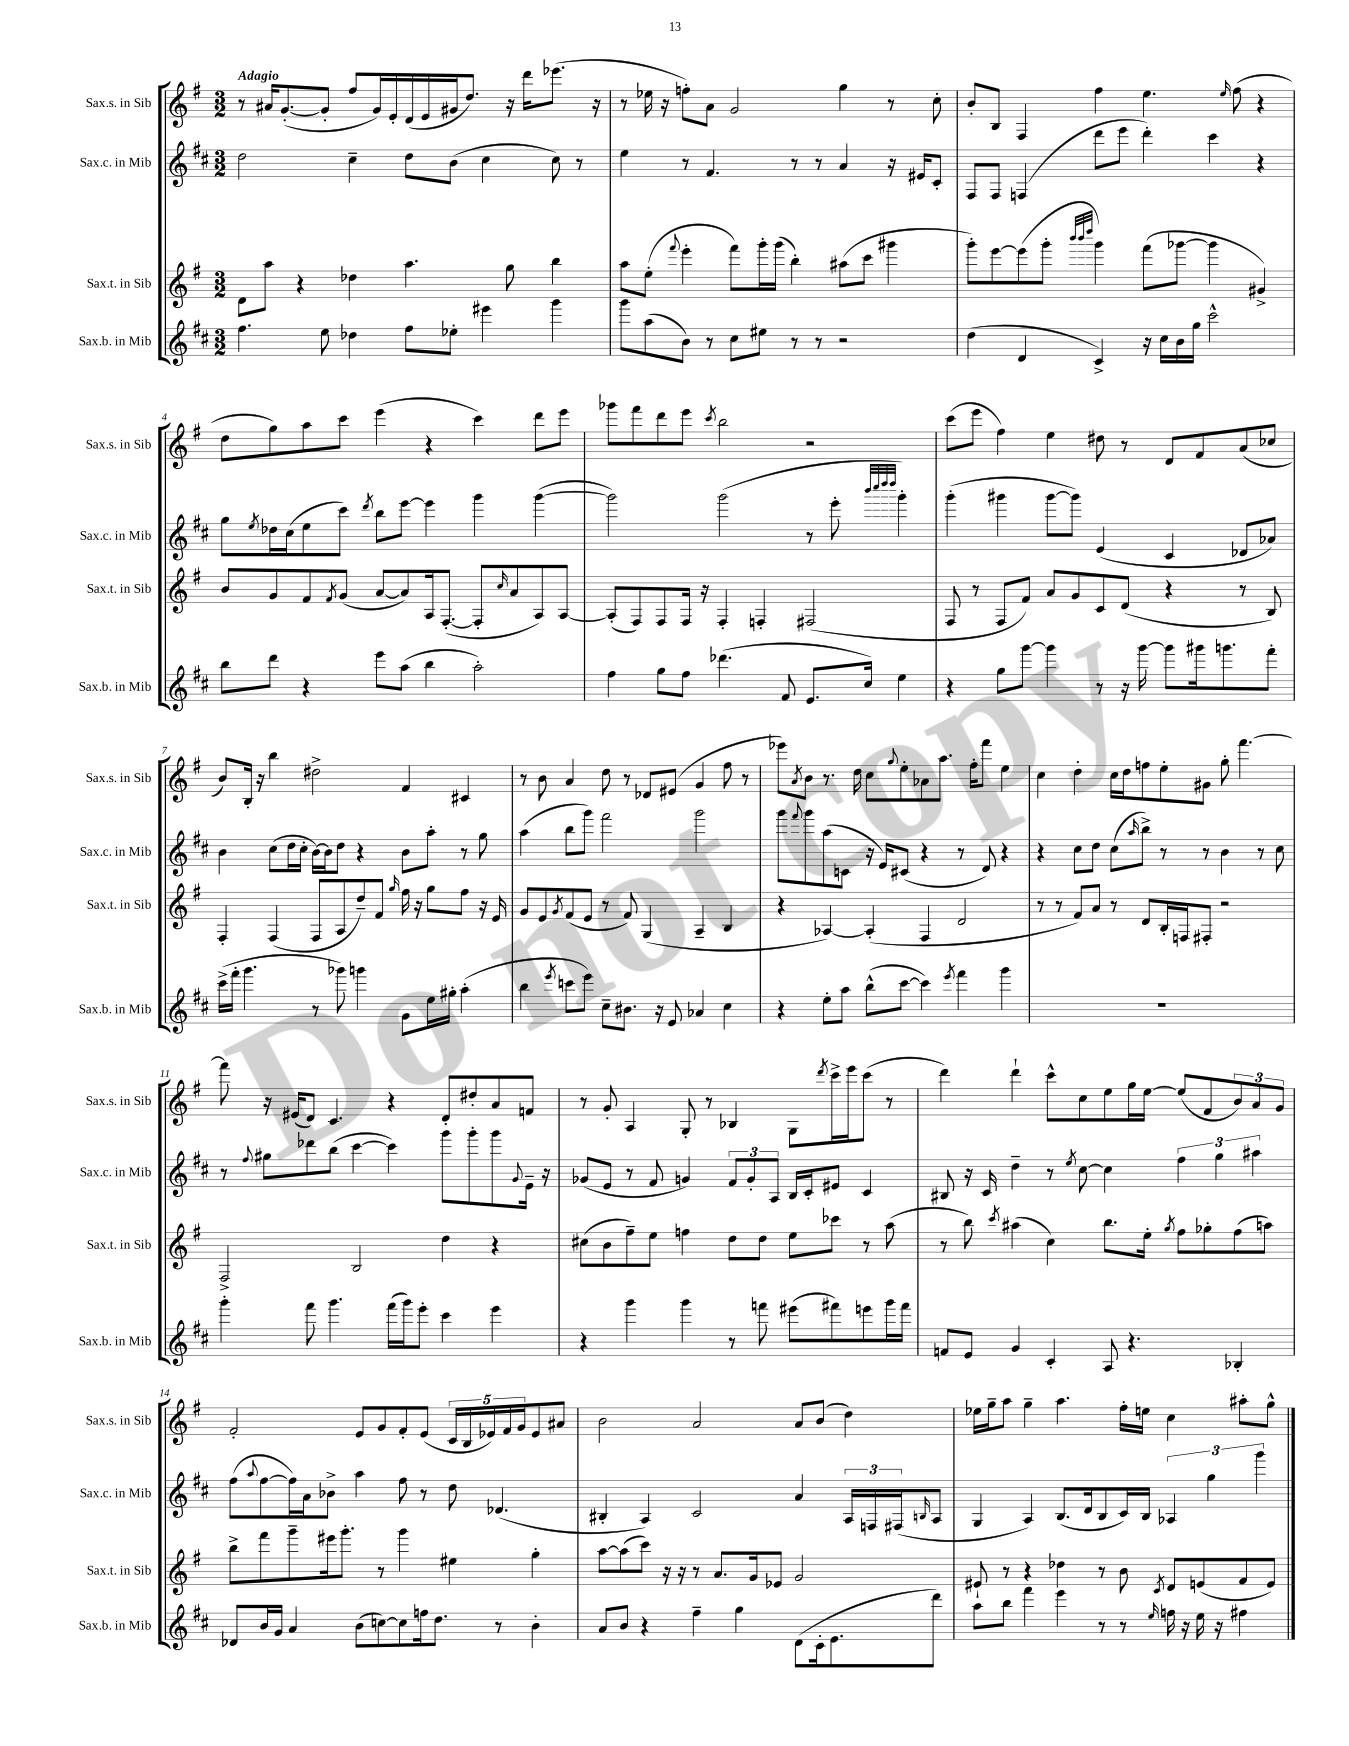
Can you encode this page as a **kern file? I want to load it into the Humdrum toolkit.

**kern	**kern	**kern	**kern
*staff4	*staff3	*staff2	*staff1
*clefG2	*clefG2	*clefG2	*clefG2
*k[f#c#]	*k[f#]	*k[f#c#]	*k[f#]
*M3/2	*M3/2	*M3/2	*M3/2
4.ff#	8d	2dd	8r
.	8aa	.	16a#
.	.	.	([8.g'
.	4r	.	.
8ee	.	.	8g']
4dd-	4dd-	4cc#~	8ff#
.	.	.	16g)
.	.	.	16e'
8ff#	4.aa	8dd	(16d
.	.	.	16e
8ee-'	.	(8b	16g#
.	.	.	8.dd)
4eee#	.	4cc#	.
.	8gg	.	16r
.	.	.	16ddd
4ggg	4bb	8cc#)	(8.eee-
.	.	8r	.
.	.	.	16r
=	=	=	=
8ggg	8aa	4ee	8r
(8aa	(8ee'	.	16ee-
.	.	.	16r
.	8qqfff#	.	.
8b)	4eee'	8r	8ff')
8r	.	4.f#	8a
8cc#	8fff#)	.	2g
8ee#	16ggg'	.	.
.	(16ggg	.	.
8r	4bb')	8r	.
8r	.	8r	.
2r	(8aa#	4a	4gg
.	8ccc	.	.
.	4ggg#	16r	8r
.	.	16e#	.
.	.	8c#'	8cc'
=	=	=	=
(4dd	8ggg')	8F#	8b'
.	[8eee	8F#	8B
4d	(8eee]	(4F	4F#
.	8ggg'	.	.
.	32qqbbb	.	.
.	32qqbbb	.	.
.	32qqdddd	.	.
4c#^)	4ggg)	8ddd	4ff#
.	.	8eee	.
16r	(8fff#	4ddd')	4.ee
16cc#	.	.	.
16b	[8ggg-	.	.
16gg	.	.	.
2ccc#^^	4ggg-]	4ccc#	.
.	.	.	16qqee
.	.	.	(8ff#
.	4g#^)	4r	4r
=	=	=	=
8bb	8b	8gg	8dd
.	.	8qee	.
8ddd	8g	16dd-	8gg)
.	.	(16cc#	.
4r	8f#	8ee	8aa
.	8qf#	.	.
.	(8g	8ccc#)	8ccc
.	.	8qddd	.
8eee	[8a	8bb	(4eee
(8aa	8a])	[8eee	.
4bb	16A	4eee]	4r
.	([8.F#'	.	.
2aa')	8F#']	4ggg	4ccc)
.	16qqcc	.	.
.	8a	.	.
.	8A)	([4ggg	8ddd
.	[8A	.	8eee
=	=	=	=
4ff#	(8A']	2ggg])	8ggg-
.	8F#)	.	8fff#
8gg	8F#	.	8ddd
8ff#	16F#	.	8eee
.	16r	.	.
.	.	.	8qccc
(4.ddd-	4F#'	(2ggg	2bb
.	4F'	.	.
8f#	.	.	.
8.e	(2F#	8r	2r
.	.	8eee'	.
16cc#)	.	.	.
.	.	32qqbbb	.
.	.	32qqcccc#	.
.	.	32qqdddd	.
.	.	32qqdddd	.
4ee	.	4ggg')	.
=	=	=	=
4r	8F#	(4ggg'	(8ccc
.	8r	.	8eee
8gg	8F#	4ggg#	4ff#)
[8ggg	8f#)	.	.
4ggg]	8a	[8ggg#	4ee
.	8g	8ggg#])	.
8r	8c	(4e	8dd#
16r	(8d	.	8r
[16ggg	.	.	.
8ggg]	4r	4c#	8d
16ggg#	.	.	8f#
8.ggg	.	.	.
.	8r	8d-	(8a
8fff#'	8B)	8a-)	8cc-
=	=	=	=
(16ccc#^	4F#'	4b	8b)
16fff#'	.	.	.
4.ggg	.	.	16B'
.	.	.	16r
.	(4F#	(8cc#	4bb
.	.	16dd	.
.	.	16cc#'	.
8r	8F#	[16b)	2dd#^
.	.	16b]	.
8ggg-)	8A	8dd	.
4ggg	8dd~)	4r	.
.	8f#	.	.
.	16qqgg	.	.
8g	16ff#	8b	4f#
.	16r	.	.
16ee	8gg	8aa'	.
16gg#'	.	.	.
(4aa'	8ff#	8r	4c#
.	16r	8gg	.
.	16e	.	.
=	=	=	=
4bb	8g	(4aa	8r
.	8e	.	8b
8qeee	8qg	.	.
8ccc	(8f#	8bb	4a
8eee)	8e	8ggg)	.
8cc#~	8r	2fff#	8dd
8.b#	8f#)	.	8r
.	(4G	.	8d-
16r	.	.	.
8e	.	.	(8e#
4a-	4A~	2ggg	4g
4cc#	4B	.	8ff#
.	.	.	8r
=	=	=	=
4r	4r	8ggg	8eee-)
.	.	8qqfff#	8qa
.	.	8ggg	8b
8ee'	[4A-)	(8aa	8.r
8aa	.	8c	.
.	.	.	16dd
(8bb^^	(4A-']	16r	8cc
.	.	16e)	.
.	.	.	8qqgg
[8ccc#	.	(8c#	8ee'
4ccc#])	4F#	4r	8a-
.	.	.	8.aa
8qeee	.	.	.
4fff#	2d	8r	.
.	.	.	16ff#'
.	.	8d)	8fff#
4ggg	.	4r	4ee
=	=	=	=
1.r	8r	4r	4cc
.	8r	.	.
.	8f#)	8cc#	4dd'
.	8a	8dd	.
.	8r	(8cc#	16cc
.	.	.	16dd
.	.	16qqaa	.
.	8d	8bb^)	8ff
.	16B'	8r	8ee'
.	16F	.	.
.	8F#'	8r	8g#
.	2r	4b	8gg'
.	.	.	[4.fff#
.	.	8r	.
.	.	8cc#	.
=	=	=	=
4ggg'	2F#^	8r	8fff#]
.	.	8qqff#	.
.	.	8gg#	16r
.	.	.	(16e#
8fff#	.	8ddd-	8d)
4.ggg	.	(8bb	4.c
.	2B	[4ccc#	.
(16fff#	.	4ccc#])	4r
16ggg)	.	.	.
8eee'	.	.	.
4ccc#	4dd	8ggg	8d'
.	.	8ggg'	8dd#'
4eee	4r	8ggg	8a
.	.	8qqg	.
.	.	16e~	8f
.	.	16r	.
=	=	=	=
4r	(8cc#	(8g-	8r
.	8b	8e	8g'
4ggg	8ff#~)	8r	4A
.	8ee	8f#	.
4ggg	4ff	4g)	8G'
.	.	.	8r
8r	8dd	12f#	4B-
.	.	12g'	.
8fff	8dd	.	.
.	.	12A	.
(8eee#	8ee	16B	8G
.	.	16c#'	.
.	.	.	8qddd
8fff#)	8ccc-	8e#	16ccc^
.	.	.	16eee
8eee	8r	4c#	(8ccc
16ggg	(8aa	.	8r
16fff#	.	.	.
=	=	=	=
8f	8r	8B#	4ddd)
8e	8bb)	16r	.
.	.	16c#	.
.	8qccc	.	.
4g	(4aa#	4dd~	4ddd`
4c#'	4cc)	8r	8ccc^^
.	.	8qee	.
.	.	[8cc#	8cc
8A	8.bb	4cc#]	8ee
4.r	.	.	16gg
.	16ee'	.	[16ee
.	8qgg	.	.
.	8ff#	6ff#	(8ee]
.	8gg-'	.	8f#
.	.	6gg	.
4B-'	(8ff#	.	12b)
.	.	6aa#	12a
.	8aa)	.	.
.	.	.	12g
=	=	=	=
8d-	8bb^	(8ff#	2f#'
.	.	8qqaa	.
16b	8fff#	[8ff#	.
16g	.	.	.
4a	8ggg~	16ff#])	.
.	.	16a	.
.	16eee#	8b-^	.
.	8.ggg'	.	.
(8b	.	4aa	8e
[8cc)	8r	.	8g
8cc]	4ggg	8ff#	8f#'
16ff	.	8r	(8e
8.dd	.	.	.
.	4ee#	8dd	20c
.	.	.	20B
.	.	.	20e-)
8r	.	(4.d-	.
.	.	.	20f#
.	.	.	20g
4b'	4gg'	.	8e-
.	.	.	8a#
=	=	=	=
8a	[8aa	4B#'	2b
8b	(8aa]	.	.
4r	8ccc)	4A)	.
.	16r	.	.
.	16r	.	.
4ff#~	8r	2c#	2a
.	8.a	.	.
4gg	.	.	.
.	16g	.	.
.	8e-	.	.
(8d	2g	4a	8a
16c#'	.	.	(8b
8.e	.	.	.
.	.	24A	4dd)
.	.	24F	.
.	.	(24F#	.
.	.	16qqB	.
8ddd)	.	8A	.
=	=	=	=
8aa	8e#`	4G	16ee-
.	.	.	16gg~
8bb	8r	.	8aa
4fff#	4r	4A)	4gg~
4eee	4dd-	(8.B	4.aa
.	.	16d	.
8r	8r	8B	.
8r	8b	16c#)	16ff#'
.	.	16B	16ee
16qqee	8qc	.	.
16ff	8d	6A-	4cc
16r	.	.	.
16ee	(8e	.	.
.	.	6gg	.
16r	.	.	.
4ff#	8f#	.	8aa#'
.	.	6ggg	.
.	8e)	.	8gg^^
==	==	==	==
*-	*-	*-	*-
